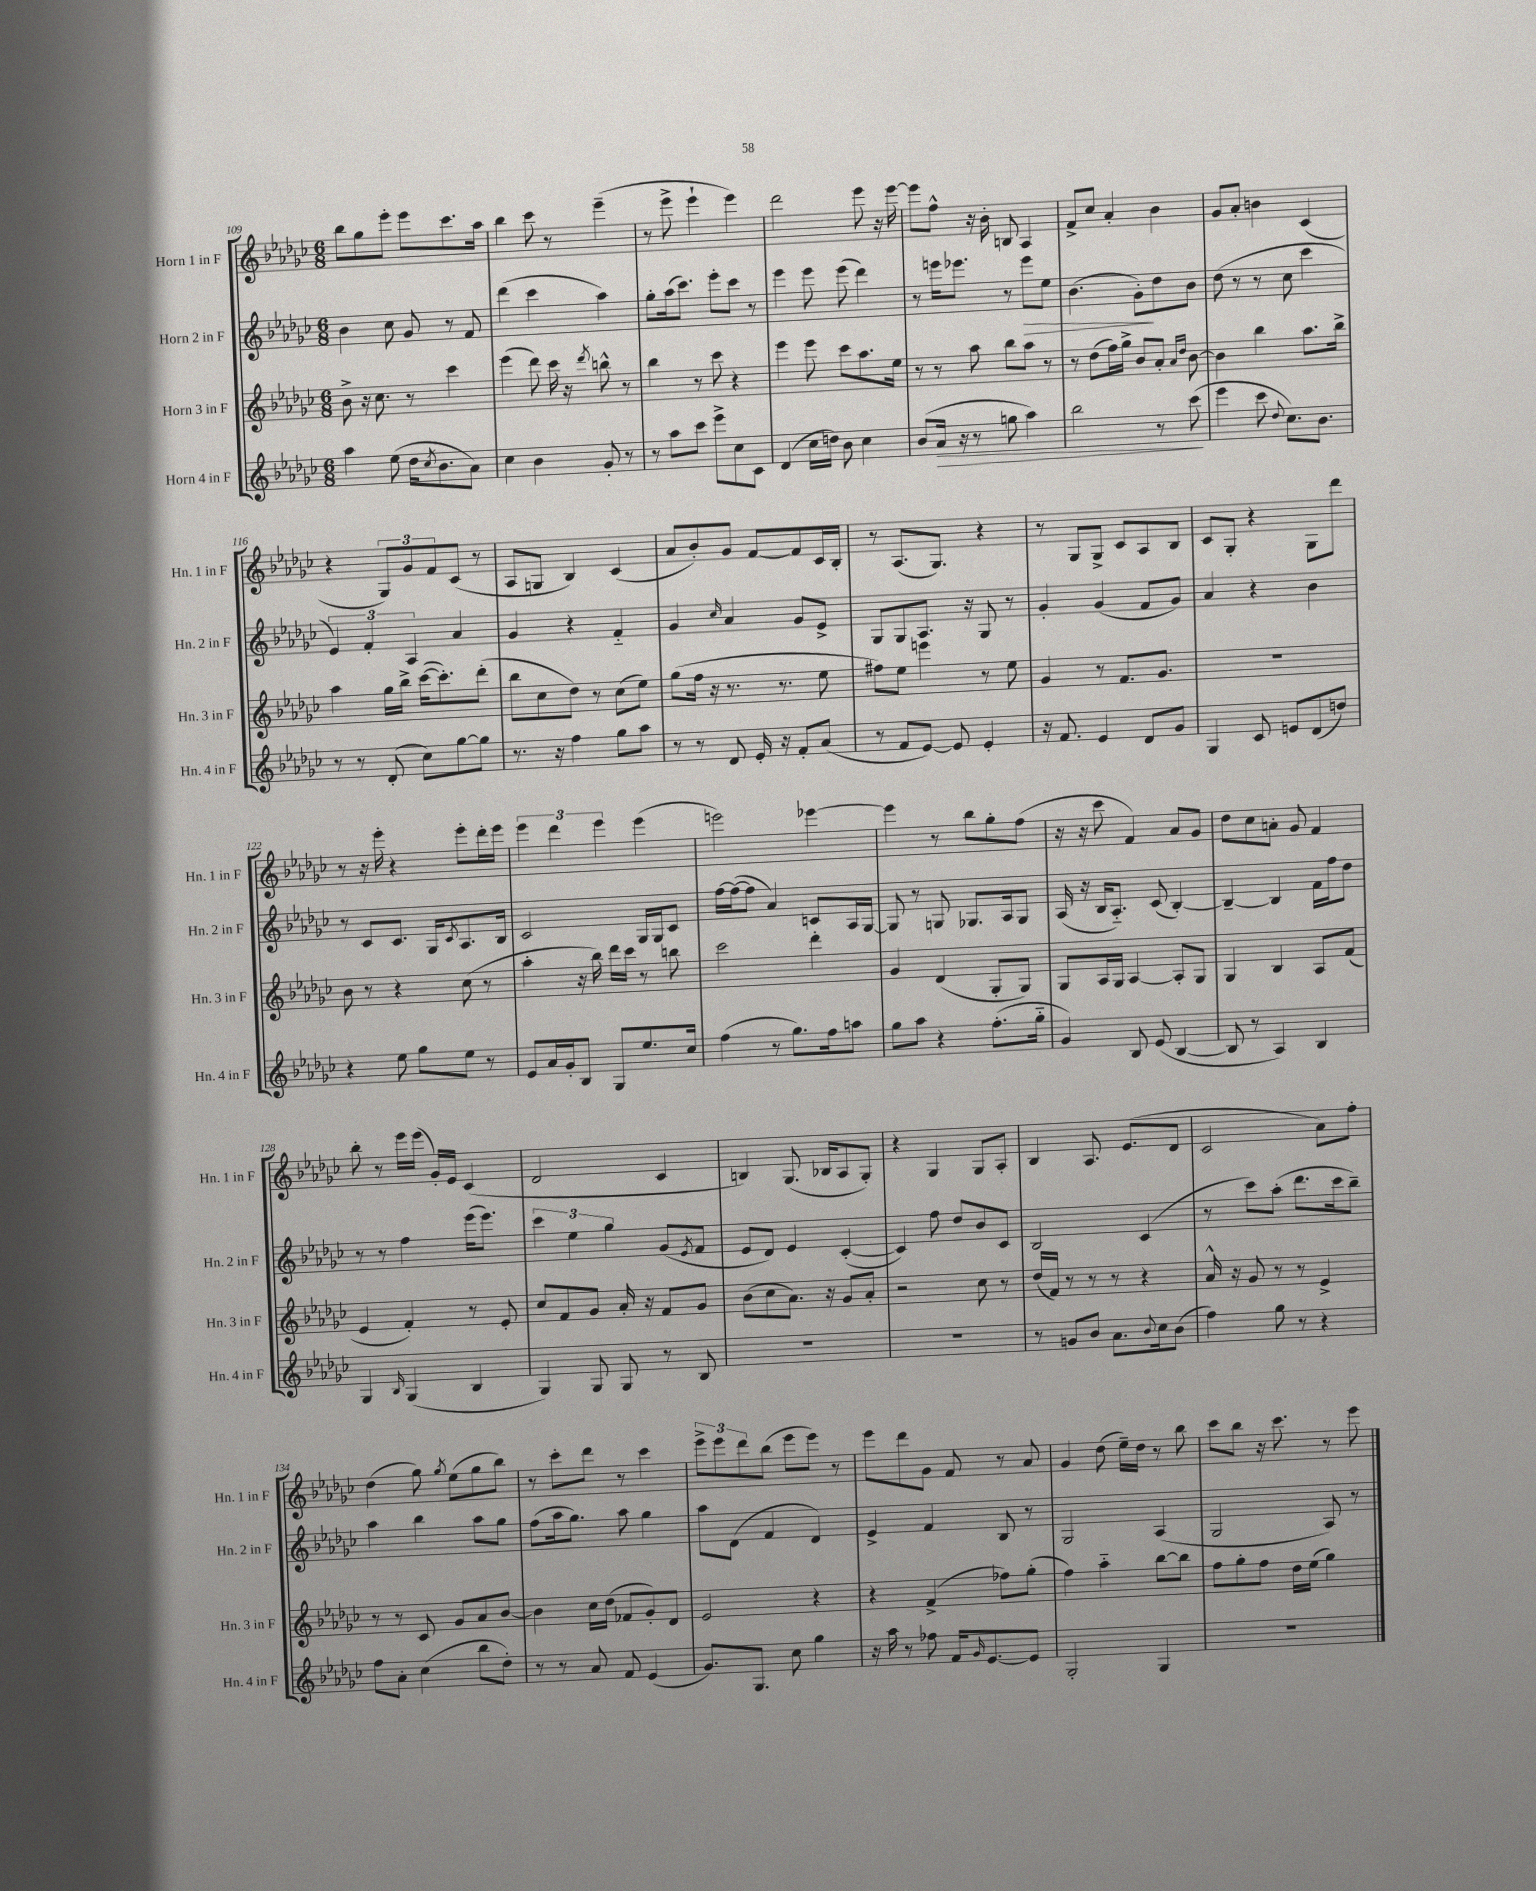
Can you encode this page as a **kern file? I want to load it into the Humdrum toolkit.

**kern	**dynam	**kern	**kern	**dynam	**kern
*part4	*part4	*part3	*part2	*part2	*part1
*staff4	*staff4	*staff3	*staff2	*staff2	*staff1
*I"Horn 4 in F	*	*I"Horn 3 in F	*I"Horn 2 in F	*	*I"Horn 1 in F
*I'Hn. 4 in F	*	*I'Hn. 3 in F	*I'Hn. 2 in F	*	*I'Hn. 1 in F
*clefG2	*	*clefG2	*clefG2	*	*clefG2
*k[b-e-a-d-g-c-]	*	*k[b-e-a-d-g-c-]	*k[b-e-a-d-g-c-]	*	*k[b-e-a-d-g-c-]
*M6/8	*	*M6/8	*M6/8	*	*M6/8
=109	=109	=109	=109	=109	=109
4aa-\	.	8b-^\	4b-\	.	8bb-\L
.	.	16r	.	.	8gg-\
.	.	8.cc-\	.	.	.
(8ee-\	.	.	8cc-\	.	8eee-'\J
16dd-\KL	.	8r	8g-/	.	8eee-\L
8qcc-/	.	.	.	.	.
8.b-\	.	.	.	.	.
.	.	4ccc-\	8r	.	8.ccc-\
8a-\J)	.	.	8f/	.	.
.	.	.	.	.	16aa-\Jk
=110	=110	=110	=110	=110	=110
4cc-\	.	(4eee-\	(4ddd-\	.	4bb-\
4b-\	.	8ddd-\)	4ccc-\	.	8ccc-\
.	.	16ccc-\	.	.	8r
.	.	16r	.	.	.
.	.	8qddd-/	.	.	.
8g-'/	.	8bbn^^\	4aa-\)	.	(4eee-~\
8r	.	8r	.	.	.
=111	=111	=111	=111	=111	=111
8r	.	4bb-\	8gg-'\L	.	8r
8aa-\L	.	.	(16aa-\k	.	8eee-^\
.	.	.	8.ccc-\J)	.	.
8ccc-\J	.	8r	.	.	4eee-`\
8eee-^\L	.	8ccc-\	8eee-'\L	.	.
8cc-\	.	4r	8ccc-\J	.	4eee-\)
8c-\J	.	.	8r	.	.
=112	=112	=112	=112	=112	=112
(4d-/	.	4eee-\	4eee-\	.	2ddd-\
16cc-\LL	.	8eee-\	8eee-\	.	.
16ddn\JJ)	.	.	.	.	.
8b-\	.	8ccc-\L	(8eee-\	.	.
4cc-\	.	8.aa-\	4ddd-\)	.	8eee-\
.	.	.	.	.	16r
.	.	16ee-\Jk	.	.	[16eee-\
=113	=113	=113	=113	=113	=113
(8b-/L	.	8r	8r	.	8eee-\L]
!	!LO:HP:b	!	!	!	!
16a-/Jk	>	8r	16eeen\KL	.	8ff^^\J
16r	.	.	8.eee-X\J	.	.
8r	.	8aa-\	.	.	16r
.	.	.	.	.	16b-'\
8ggn\	.	8bb-\L	8r	.	8Bn/
!	!	!	!	!LO:HP:b	!
4aa-\)	.	8aa-\J	8eee-\L	>	4A-/
.	.	8r	8ee-\J	.	.
=114	=114	=114	=114	=114	=114
2bb-\	.	8r	(4.b-\	.	8f^/L
.	.	(8dd-\L	.	.	8cc-/J
.	.	16ff\L)	.	.	4a-'/
.	.	16gg-^\JJ	.	.	.
.	.	8b-/L	8g-'\L)	.	.
8r	.	8a-'/J	8dd-\	]	4b-\
.	.	16qqa-/LL	.	.	.
.	.	16qqdd-/JJ	.	.	.
(8ccc-\	.	[8b-\	8b-\J	.	.
.	]	.	.	.	.
=115	=115	=115	=115	=115	=115
4eee-\	.	4b-\]	(8dd-\	.	8g-/L
.	.	.	8r	.	8a-'/J
8ccc-\	.	4bb-\	8r	.	4bn\
8qqdd-/	.	.	.	.	.
8.cc-\L)	.	.	8cc-\	.	.
.	.	8.aa-\L	4ccc-\	.	(4c-/
8.b-\J	.	.	.	.	.
.	.	16bb-^\Jk	.	.	.
!!LO:LB:g=z
=116	=116	=116	=116	=116	=116
8r	.	4aa-\	6e-/)	.	4r
8r	.	.	.	.	.
.	.	.	6f'/	.	.
(8d-'/	.	16gg-\LL	.	.	12G-/L)
.	.	16bb-^\JJ	.	.	.
.	.	.	6A-/	.	12g-/
8cc-\L)	.	([16ccc-\KL	.	.	.
.	.	.	.	.	12f/
.	.	8.ccc-'\])	.	.	.
[8gg-\	.	.	4a-/	.	(8c-/J
8gg-\J]	.	(8ddd-'\J	.	.	8r
=117	=117	=117	=117	=117	=117
8.r	.	8bb-\L	4g-/	.	8A-/L
.	.	8cc-\	.	.	8Gn/J
16r	.	.	.	.	.
4ff\	.	8dd-\J)	4r	.	4B-/)
.	.	8r	.	.	.
8gg-\L	.	(8cc-\L	4f/	.	(4c-/
8aa-\J	.	8ee-\J)	.	.	.
=118	=118	=118	=118	=118	=118
8r	.	(8gg-\L	4g-/	.	8a-/L
8r	.	16ff\Jk	.	.	8b-'/)
.	.	16r	.	.	.
.	.	.	16qqcc-/	.	.
8d-/	.	8.r	4a-/	.	8g-/J
16e-'/	.	.	.	.	[8f/L
16r	.	8.r	.	.	.
8f'/L	.	.	8g-/L	.	8f/]
(8a-/J	.	8ee-\	8e-^/J	.	16c-/L
.	.	.	.	.	16B-'/JJ
=119	=119	=119	=119	=119	=119
8r	.	8ff#X\L)	8G-/L	.	8r
8f/L	.	8ee-\J	8G-/	.	(8.A-/L
[8e-/J)	.	4eeen\	8.A-/J	.	.
.	.	.	.	.	8.G-/J)
8e-/]	.	.	.	.	.
.	.	.	16r	.	.
4e-'/	.	8r	8G-/	.	4r
.	.	8ee-\	8r	.	.
=120	=120	=120	=120	=120	=120
16r	.	4g-/	4g-'/	.	8r
8.f/	.	.	.	.	.
.	.	.	.	.	8G-/L
4e-/	.	8r	(4g-/	.	8G-^/J
.	.	8.f/L	.	.	8c-/L
8d-/L	.	.	8f/L	.	8A-/
.	.	8.g-/J	.	.	.
8g-/J	.	.	8g-/J)	.	8B-/J
=121	=121	=121	=121	=121	=121
4G-/	.	2.r	4a-/	.	8c-/L
.	.	.	.	.	8G-'/J
8c-/	.	.	4r	.	4r
8en/L	.	.	.	.	.
(8d-/	.	.	4b-\	.	8G-\L
8ddn/J)	.	.	.	.	8ddd-\J
!!LO:LB:g=z
=122	=122	=122	=122	=122	=122
4r	.	8b-\	8r	.	8r
.	.	8r	8c-/L	.	16r
.	.	.	.	.	16eee-'\
8ee-\	.	4r	8.c-/J	.	4r
8gg-\L	.	.	.	.	.
.	.	.	16G-/KL	.	.
.	.	.	8qc-/	.	.
8ee-\J	.	(8cc-\	8.A-/	.	8eee-'\L
8r	.	8r	.	.	16ddd-'\L
.	.	.	16B-/Jk	.	16eee-\JJ
=123	=123	=123	=123	=123	=123
8e-/L	.	4aa-'\	2c-/	.	6eee-\
16a-/L	.	.	.	.	.
.	.	.	.	.	6ddd-\
16g-'/J	.	.	.	.	.
8B-/J	.	16r	.	.	.
.	.	16bb-\)	.	.	.
.	.	.	.	.	6eee-\
8G-/L	.	16ddd-\LL	.	.	.
.	.	16ccc-\JJ	.	.	.
8.ee-/	.	8r	16G-/LL	.	(4eee-\
.	.	.	16G-/J	.	.
.	.	8bbn\	8c-/J	.	.
16cc-/Jk	.	.	.	.	.
=124	=124	=124	=124	=124	=124
(4ff\	.	2ccc-\	[16ff\LL	.	2eeen\)
.	.	.	(16ff\J_	.	.
.	.	.	8ff\J]	.	.
8r	.	.	4a-/)	.	.
8.gg-\L)	.	.	.	.	.
.	.	4ddd-'\	8cn/L	.	[4eee-X\
16ff\k	.	.	.	.	.
8aan\J	.	.	16A-/L	.	.
.	.	.	[16G-/JJ	.	.
=125	=125	=125	=125	=125	=125
8gg-\L	.	4g-/	8G-/]	.	4eee-\]
8aa-\J	.	.	8r	.	.
4r	.	(4d-/	8Gn/	.	8r
.	.	.	8.G-X/L	.	8bb-\L
(8.ff'\L	.	8G-'/L	.	.	8gg-'\
.	.	.	16A-/k	.	.
.	.	8G-/J)	8G-/J	.	(8ff\J
16gg-\Jk	.	.	.	.	.
=126	=126	=126	=126	=126	=126
4g-/)	.	8G-/L	(16A-/	.	16r
.	.	.	16r	.	16r
.	.	16A-/L	16B-/KL	.	8ccc-\
.	.	16G-/JJ	8.A-/J)	.	.
8B-/	.	[4A-/	.	.	4f/)
(8e-/	.	.	(8c-/	.	.
[4B-/	.	8A-'/L]	[4B-'/)	.	8a-/L
.	.	8G-/J	.	.	8g-/J
=127	=127	=127	=127	=127	=127
8B-/]	.	4G-/	4B-~/_	.	8dd-\L
8r	.	.	.	.	8cc-\
4A-/)	.	4B-/	4B-/]	.	8an'\J
.	.	.	.	.	8g-/
4B-/	.	8A-/L	16f\LL	.	4f/
.	.	.	16ff\J	.	.
.	.	(8f/J	8dd-\J	.	.
!!LO:LB:g=z
=128	=128	=128	=128	=128	=128
4G-/	.	4e-/	8r	.	8bb-'\
.	.	.	8r	.	8r
16qqB-/	.	.	.	.	.
(4G-/	.	4f'/)	4ff\	.	16eee-\LL
.	.	.	.	.	(16eee-\JJ
.	.	.	.	.	16g-'/LL)
.	.	.	.	.	16e-/JJ
4B-/	.	8r	(16eee-\KL	.	(4c-/
.	.	.	8.eee-\J)	.	.
.	.	8e-'/	.	.	.
=129	=129	=129	=129	=129	=129
4G-/)	.	8cc-/L	6ccc-\	.	2d-/
.	.	8f/	.	.	.
.	.	.	6ee-\	.	.
8G-/	.	8g-/J	.	.	.
.	.	.	6gg-\	.	.
8G-/	.	16a-'/	.	.	.
.	.	16r	.	.	.
8r	.	8f/L	(8g-/L	.	4c-/
.	.	.	8qe-/	.	.
8B-/	.	8g-/J	8f/J	.	.
=130	=130	=130	=130	=130	=130
2.r	.	(8b-\L	8e-/L	.	4Bn/)
.	.	8cc-\	8d-/J)	.	.
.	.	8.a-\J)	4e-/	.	(8.G-/
.	.	16r	.	.	16B-X/KL
.	.	8g-/L	([4c-'/	.	8A-/
.	.	8a-'/J	.	.	8G-'/J)
=131	=131	=131	=131	=131	=131
2.r	.	2r	4c-/])	.	4r
.	.	.	8ff\	.	4G-/
.	.	.	8dd-/L	.	.
.	.	8cc-\	8b-/	.	8G-/L
.	.	8r	8c-/J	.	8A-'/J
=132	=132	=132	=132	=132	=132
8r	.	(16dd-/LL	2B-/	.	4B-/
.	.	16f/JJ)	.	.	.
8gn/L	.	8r	.	.	.
8b-/J	.	8r	.	.	8.A-/
8.a-\L	.	8r	.	.	.
.	.	.	.	.	(8.e-/L
.	.	4r	(4c-/	.	.
8qqb-/	.	.	.	.	.
16cc-\k	.	.	.	.	.
(8b-\J	.	.	.	.	8d-/J
=133	=133	=133	=133	=133	=133
4ff\)	.	16a-^^/	8r	.	2c-/
.	.	16r	.	.	.
.	.	8g-/	8ccc-\L)	.	.
8gg-\	.	8r	(8aa-'\J	.	.
8r	.	8r	8.ddd-\L	.	.
4r	.	4e-^/	.	.	8a-\L)
.	.	.	16ccc-\k	.	.
.	.	.	8bb-~\J)	.	8ff'\J
!!LO:LB:g=z
=134	=134	=134	=134	=134	=134
8ff\L	.	8r	4aa-\	.	(4dd-\
8a-'\J	.	8r	.	.	.
(4cc-\	.	8c-/	4bb-\	.	8gg-\)
.	.	.	.	.	8qgg-/
.	.	8g-/L	.	.	(8ee-\L
8bb-\L	.	8a-/	8aa-\L	.	8gg-\
8dd-'\J)	.	[8b-/J	8gg-\J	.	8bb-\J)
=135	=135	=135	=135	=135	=135
8r	.	4b-\]	(8ff\L	.	8r
8r	.	.	16aa-\k	.	8ccc-'\L
.	.	.	8.gg-\J)	.	.
8a-/	.	16cc-\LL	.	.	8ddd-\J
.	.	(16dd-\JJ	.	.	.
8f/	.	8f-X/L	8aa-\	.	8r
(4e-/	.	8g-'/)	4gg-\	.	4ccc-\
.	.	8d-/J	.	.	.
=136	=136	=136	=136	=136	=136
8.g-/L)	.	2e-/	8aa-\L	.	12eee-^\L
.	.	.	.	.	12eee-\
.	.	.	(8d-\J	.	.
.	.	.	.	.	12ddd-\
8.G-/J	.	.	.	.	.
.	.	.	4f/	.	(8bb-\J
8cc-\	.	.	.	.	8eee-\L
4gg-\	.	4r	4d-/)	.	8eee-\J)
.	.	.	.	.	8r
=137	=137	=137	=137	=137	=137
16r	.	4r	4e-^/	.	8eee-\L
16aa-\	.	.	.	.	.
8r	.	.	.	.	8ddd-\
8ff-X\	.	(4f^/	4f/	.	8g-\J
16f/KL	.	.	.	.	8f/
16qqg-/	.	.	.	.	.
[8.e-/	.	.	.	.	.
.	.	8ff-X\L)	8B-/	.	8r
8e-/J]	.	(8gg-'\J	8r	.	8a-/
=138	=138	=138	=138	=138	=138
2G-'/	.	4ff\)	2G-/	.	4g-/
.	.	4aa-\	.	.	(8dd-\
.	.	.	.	.	16ee-~\LL)
.	.	.	.	.	16dd-\JJ
4G-/	.	[8bb-\L	(4A-/	.	8r
.	.	8bb-\J]	.	.	8bb-\
=139	=139	=139	=139	=139	=139
2.r	.	8ff\L	2G-/	.	8ccc-\L
.	.	8gg-'\	.	.	8bb-\J
.	.	8ff\J	.	.	16r
.	.	.	.	.	8.ccc-\
.	.	16dd-\LL	.	.	.
.	.	(16ee-\JJ	.	.	.
.	.	4gg-\)	8A-/)	.	8r
.	.	.	8r	.	8eee-\
==	==	==	==	==	==
*-	*-	*-	*-	*-	*-
